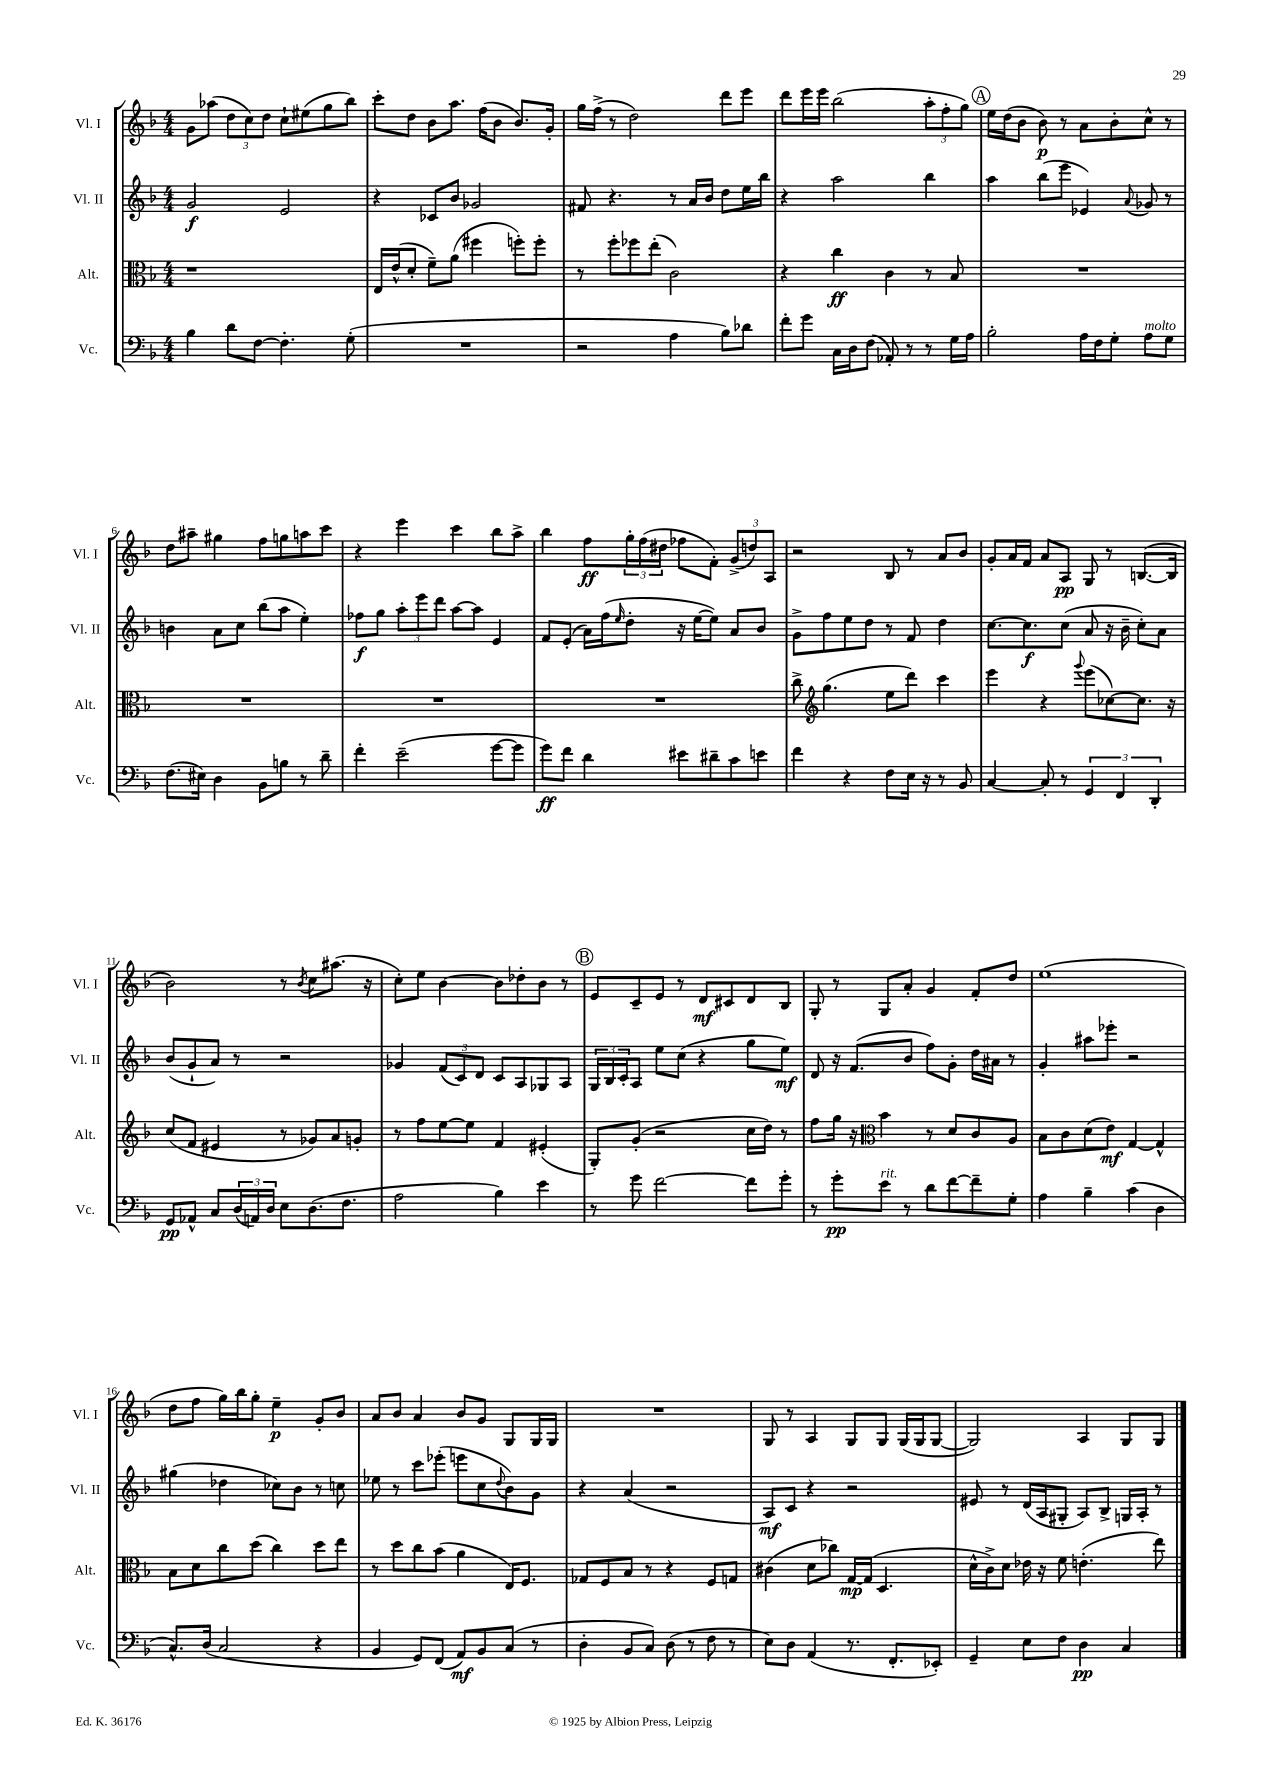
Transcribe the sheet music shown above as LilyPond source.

<<
\new StaffGroup <<
\new Staff = "s0" \with { instrumentName = "Vl. I" shortInstrumentName = "Vl. I" } {
    \clef treble \key f \major \numericTimeSignature \time 4/4
    g'8 aes''8( \tuplet 3/2 { d''8 c''8) d''8 } c''8-! eis''8( g''8 bes''8) |
    c'''8-. d''8 bes'8 a''8. f''16( bes'8 bes'8.) g'16-. |
    g''16 f''16->( r8 d''2) d'''8 e'''8 |
    d'''8 e'''16 e'''16 bes''2( \tuplet 3/2 { a''8-. f''8-. g''8) } |
    \mark \markup { \circle "A" } e''16 d''16( bes'8 bes'8\p) r8 a'8 bes'8-. c''8-^ r8 |
    d''8 ais''8-- gis''4 f''8 g''8 a''8 c'''8 |
    r4 e'''4 c'''4 bes''8 a''8-> |
    bes''4 f''8\ff \tuplet 3/2 { g''16-. f''16( dis''16 } fes''8 f'8-.) \tuplet 3/2 { g'8->( d''8) a8 } |
    r2 bes8 r8 a'8 bes'8 |
    g'8-. a'16 f'16 a'8 a8\pp g8 r8 b8.~( b16 |
    bes'2) r8 \acciaccatura { bes'8 } c''8 ais''8.( r16 |
    c''8-.) e''8 bes'4~ bes'8 des''8-. bes'8 r8 |
    \mark \markup { \circle "B" } e'8 c'8-- e'8 r8 d'8\mf cis'8 d'8 bes8 |
    g8-. r8 g8 a'8-. g'4 f'8-. d''8 |
    e''1( |
    d''8 f''8 g''16) bes''16 g''8-. e''4--\p g'8-. bes'8 |
    a'8 bes'8 a'4 bes'8 g'8 g8 g16 g16 |
    R1 |
    g8 r8 a4 g8 g8 g16( g16 g8~ |
    g2) a4 g8 g8 \bar "|." |
}
\new Staff = "s1" \with { instrumentName = "Vl. II" shortInstrumentName = "Vl. II" } {
    \clef treble \key f \major \numericTimeSignature \time 4/4
    g'2\f e'2 |
    r4 ces'8 bes'8 ges'2 |
    fis'8 r4. r8 a'16 bes'16 d''8 e''16 bes''16 |
    r4 a''2 bes''4 |
    \mark \markup { \circle "A" } a''4 bes''8( e'''8 ees'4) \appoggiatura { a'8 } ges'8 r8 |
    b'4 a'8 c''8 bes''8( a''8 e''4-.) |
    fes''8\f g''8 \tuplet 3/2 { a''8-. e'''8 d'''8 } a''8~ a''8 e'4 |
    f'8 e'8-.( a'16) f''16( \grace { e''16 } d''8-. r16 e''16~ e''8) a'8 bes'8 |
    g'8-> f''8 e''8 d''8 r8 f'8 d''4 |
    c''8.~ c''8.\f c''8( a'8 r16 bes'16-- c''8-.) a'8 |
    bes'8( g'8-! a'8) r8 r2 |
    ges'4 \tuplet 3/2 { f'8( c'8) d'8 } c'8 a8 ges8 a8 |
    \mark \markup { \circle "B" } \tuplet 3/2 { g16 bes16 c'16-. } a8 e''8 c''8( r4 g''8 e''8\mf) |
    d'8 r16 f'8.( bes'8 f''8) g'8-. d''16 ais'16 r8 |
    g'4-. ais''8 ees'''8-. r2 |
    gis''4( des''4 ces''8) bes'8 r8 c''8 |
    ees''8 r8 c'''8 ees'''8-.( e'''8 c''8 \appoggiatura { d''8 } bes'8) g'8 |
    r4 a'4( r2 |
    a8\mf) c'8 r4 r2 |
    eis'8 r8 d'16( a16 gis8-. a8) bes8-> g16 a16-. r8 \bar "|." |
}
\new Staff = "s2" \with { instrumentName = "Alt." shortInstrumentName = "Alt." } {
    \clef alto \key f \major \numericTimeSignature \time 4/4
    r1 |
    e16 e'16-^( d'8-. f'8--) a'8( fis''4 f''8-.) f''8-. |
    r8 f''8-. fes''8 e''8-.( c'2) |
    r4 c''4\ff c'4 r8 bes8 |
    \mark \markup { \circle "A" } R1 |
    R1 |
    R1 |
    R1 |
    c''8-> \clef treble g''4.( e''8 d'''8) c'''4 |
    e'''4 r4 \appoggiatura { g'''8 } e'''8( ces''8~) ces''8. r16 |
    c''8( f'8 eis'4 r8 ges'8) a'8 g'8-. |
    r8 f''8 e''8~ e''8 f'4 eis'4-.( |
    \mark \markup { \circle "B" } g8-.) g'8-.( r2 c''16 d''16) r8 |
    f''8 g''16 r16 \clef alto bes'4 r8 d'8 c'8 a8 |
    bes8 c'8 d'8( e'8\mf) g4~ g4-^ |
    bes8 d'8 c''8 d''8( c''4) d''8 e''8 |
    r8 d''8 c''8 bes'8( a'4 e16) f8. |
    ges8 f8 bes8 r8 r4 f8 g8 |
    cis'4( d'8 ces''8) g16~\mp g16( d4. |
    d'16-^ c'16->) d'8 ees'16 r16 f'8 e'4.-.( e''8) \bar "|." |
}
\new Staff = "s3" \with { instrumentName = "Vc." shortInstrumentName = "Vc." } {
    \clef bass \key f \major \numericTimeSignature \time 4/4
    bes4 d'8 f8~ f4.-. g8-.( |
    R1 |
    r2 a4 bes8) des'8 |
    f'8-. g'8 c16 d16 f8( aes,8-.) r8 r8 g16 a16 |
    \mark \markup { \circle "A" } bes2-. a16 f16 g8-. a8^\markup { \italic "molto" } g8 |
    f8.( eis16) d4 bes,8 b8 r8 d'8-- |
    f'4-. e'2--( g'8~ g'8 |
    g'8\ff) f'8 d'4 eis'8 dis'8-- c'8 e'8 |
    f'4 r4 f8 e16 r16 r8 bes,8 |
    c4~ c8-. r8 \tuplet 3/2 { g,4 f,4 d,4-. } |
    g,8\pp aes,8-^ c8 \tuplet 3/2 { d16( a,16) d16 } e8 d8.( f8. |
    a2 bes4) e'4 |
    \mark \markup { \circle "B" } r8 g'8 f'2~ f'8 g'8-. |
    r8 g'8-.\pp e'8^\markup { \italic "rit." } r8 d'8 f'8~ f'8-- g8-. |
    a4 bes4-- c'4( d4 |
    c8.-^) d16( c2 r4 |
    bes,4 g,8) f,8( a,8\mf) bes,8 c8( r8 |
    d4-. bes,8 c8) d8( r8 f8 r8 |
    e8) d8 a,4( r8. f,8.-. ees,8-.) |
    g,4-- e8 f8 d4\pp c4 \bar "|." |
}
>>
>>
